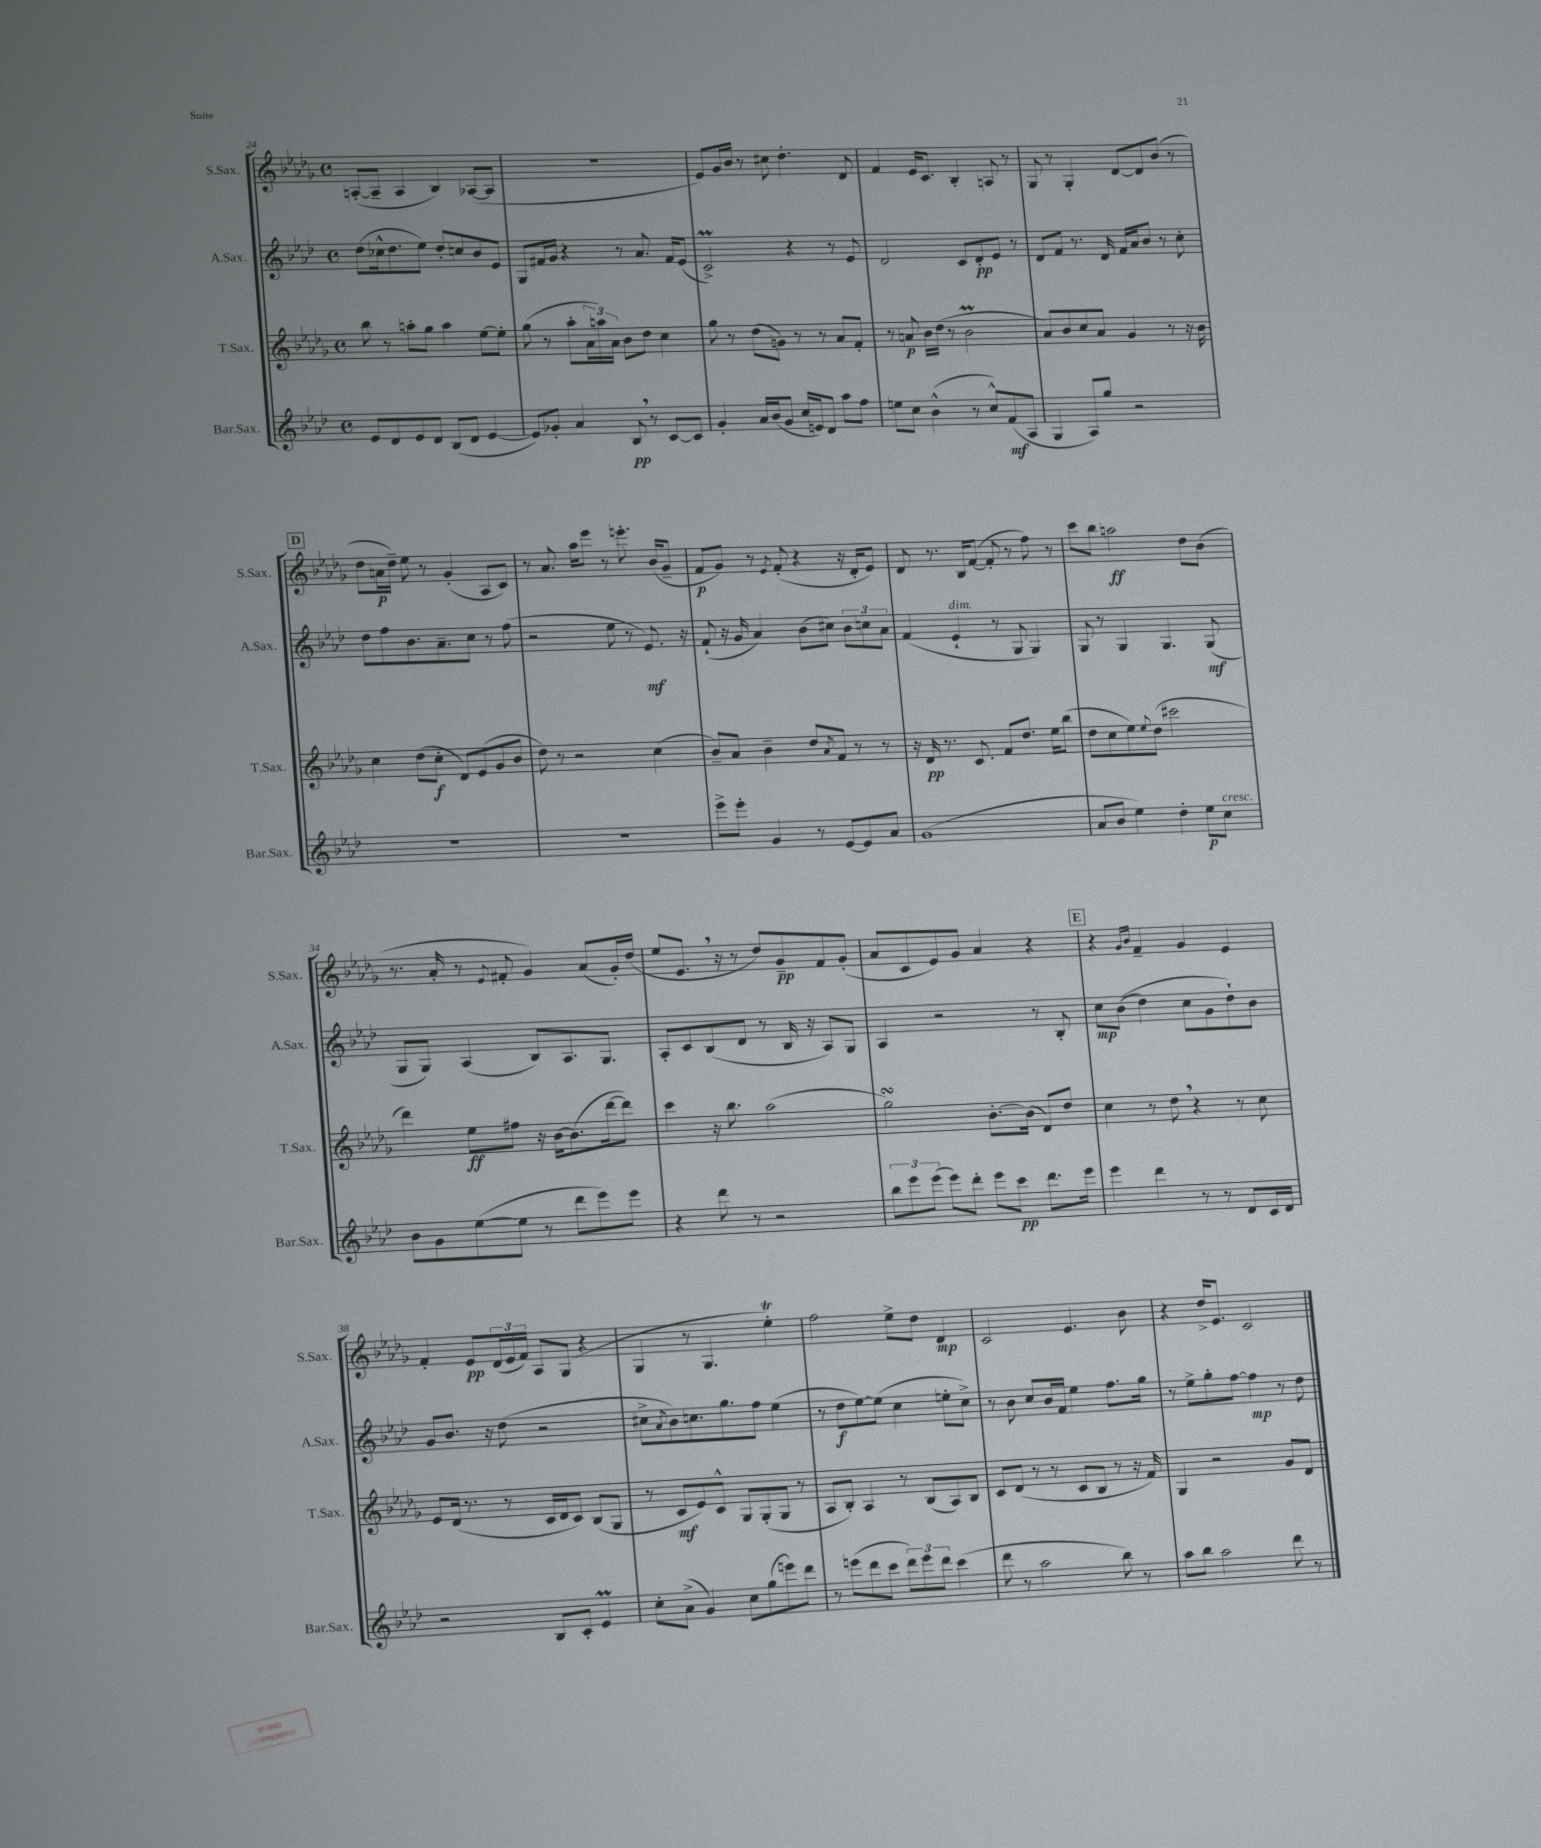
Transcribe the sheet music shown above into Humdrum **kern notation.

**kern	**dynam	**kern	**dynam	**kern	**dynam	**kern	**dynam
*part4	*part4	*part3	*part3	*part2	*part2	*part1	*part1
*staff4	*staff4	*staff3	*staff3	*staff2	*staff2	*staff1	*staff1
*I"Bar.Sax.	*	*I"T.Sax.	*	*I"A.Sax.	*	*I"S.Sax.	*
*I'Bar.Sax.	*	*I'T.Sax.	*	*I'A.Sax.	*	*I'S.Sax.	*
*clefG2	*	*clefG2	*	*clefG2	*	*clefG2	*
*k[b-e-a-d-]	*	*k[b-e-a-d-g-]	*	*k[b-e-a-d-]	*	*k[b-e-a-d-g-]	*
*M4/4	*	*M4/4	*	*M4/4	*	*M4/4	*
*met(c)	*	*met(c)	*	*met(c)	*	*met(c)	*
=24	=24	=24	=24	=24	=24	=24	=24
8e-/L	.	8bb-\	.	(8dd-\L	.	([8An'/L	.
8d-/	.	8r	.	16cc-X^^\k	.	8A~/J]	.
.	.	.	.	8.dd-\	.	.	.
8e-/	.	8aan'\L	.	.	.	4A/	.
8d-/J	.	8gg-\J	.	8ee-\J)	.	.	.
(8B-/L	.	4aa\	.	8dd-'/L	.	4B-/)	.
8d-/J	.	.	.	8ccn/	.	.	.
[4e-/	.	[8ee-\L	.	8b-/	.	([8A-X/L	.
.	.	8ee-'\J]	.	8e-/J	.	8A-/J]	.
=25	=25	=25	=25	=25	=25	=25	=25
8e-/L])	.	(8gg-\	.	8G/L	.	1r	.
8g-X'/J	.	8r	.	16f#X/L	.	.	.
.	.	.	.	16g/JJ	.	.	.
4a-/	.	8aa-'\L	.	4r	.	.	.
.	.	24a-\L	.	.	.	.	.
.	.	24aan\)	.	.	.	.	.
.	.	24a-\JJ	.	.	.	.	.
8B-,/	pp	8b-\L	.	8r	.	.	.
8r	.	8dd-\J	.	8.a-/	.	.	.
[8c/L	.	4cc\	.	.	.	.	.
.	.	.	.	16f#/KL	.	.	.
8c/J]	.	.	.	(8e-/J	.	.	.
=26	=26	=26	=26	=26	=26	=26	=26
4g'/	.	8gg-\	.	2cm^/)	.	8e-/L)	.
.	.	8r	.	.	.	16g-/L	.
.	.	.	.	.	.	16b-/JJ	.
16a-/LL	.	(8dd-\L	.	.	.	8r	.
(16b-/J	.	.	.	.	.	.	.
8g/J	.	8gn\J)	.	.	.	8cc#X\	.
16cc/LL	.	8r	.	4r	.	4.dd-'\	.
16en/J)	.	.	.	.	.	.	.
8d-/J	.	8r	.	.	.	.	.
8aa-\L	.	8a-/L	.	8r	.	.	.
8ff\J	.	8f'/J	.	8e-/	.	8d-/	.
=27	=27	=27	=27	=27	=27	=27	=27
8een\L	.	8r	.	2d-/	.	4f/	.
8cc\J	.	8an/	p	.	.	.	.
(4b-^^\	.	16b-\LL	.	.	.	16e-/KL	.
.	.	(16dd-\JJ	.	.	.	8.c/J	.
.	.	8r	.	.	.	.	.
8r	.	2b-M\	.	8c/L	.	4B-'/	.
8cc^^/L)	.	.	.	8d-'/	pp	.	.
(8f/	mf	.	.	8e-/J	.	8An/	.
8A-/J	.	.	.	8r	.	8r	.
=28	=28	=28	=28	=28	=28	=28	=28
4G/	.	8a-/L)	.	8d-/L	.	8G-/	.
.	.	8b-/	.	8f/J	.	8r	.
8A-/L)	.	8cc/	.	8.r	.	4G-'/	.
8gg/J	.	8a-/J	.	.	.	.	.
.	.	.	.	16d-/	.	.	.
2r	.	4g-/	.	16f/LL	.	[8d-/L	.
.	.	.	.	16a-/J	.	.	.
.	.	.	.	8b-/J	.	8d-/]	.
.	.	8r	.	8r	.	(8b-/J	.
.	.	16r	.	8cc'\	.	8r	.
.	.	16b-\	.	.	.	.	.
!!LO:LB:g=z
!!LO:REH:place=s1:t=D
=29	=29	=29	=29	=29	=29	=29	=29
1r	.	4cc\	.	8dd-\L	.	8dd-\L	.
.	.	.	.	8ff\	.	16an\L	p
.	.	.	.	.	.	16dd-~\JJ)	.
.	.	(8dd-\L	.	8.b-\	.	8ee-\	.
.	.	8cc'\J	f	.	.	8r	.
.	.	.	.	8.a-~\	.	.	.
.	.	8d-/L)	.	.	.	(4g-'/	.
.	.	(8e-/	.	8cc\J	.	.	.
.	.	8g-/	.	8r	.	8A-/L	.
.	.	8b-/J	.	(8ff\	.	8c/J)	.
=30	=30	=30	=30	=30	=30	=30	=30
1r	.	8dd-\)	.	2r	.	8r	.
.	.	8r	.	.	.	8.a-/	.
.	.	2r	.	.	.	.	.
.	.	.	.	.	.	16aa-\KL	.
.	.	.	.	.	.	8eee-\J	.
.	.	.	.	8ee-\	.	8r	.
.	.	.	.	8r	.	8.eeen'\	.
.	.	(4cc\	.	8.e-/)	mf	.	.
.	.	.	.	.	.	(16b-/KL	.
.	.	.	.	.	.	8g-~/J	.
.	.	.	.	16r	.	.	.
=31	=31	=31	=31	=31	=31	=31	=31
8eee-^\L	.	8b-~/L)	.	(8f`/	.	8f/L	p
8eee-'\J	.	8a-/J	.	16r	.	8g-/J)	.
.	.	.	.	16g/	.	.	.
4g/	.	4b-~\	.	4a-/)	.	8r	.
.	.	.	.	.	.	8qe-/	.
.	.	.	.	.	.	(8f'/	.
8r	.	8dd-/L	.	(8b-\L	.	4r	.
.	.	8qa-/	.	.	.	.	.
[8e-/L	.	8f/J	.	8cc#X\J)	.	.	.
8e-/]	.	8r	.	12b-\L	.	16r	.
.	.	.	.	.	.	16d-'/KL	.
.	.	.	.	12ccn\	.	.	.
8a-/J	.	8r	.	.	.	8e-/J)	.
.	.	.	.	12a-\J	.	.	.
=32	=32	=32	=32	=32	=32	=32	=32
(1g	.	16r	.	(4f/	.	8d-/	.
.	.	16d-/	pp	.	.	.	.
.	.	8.r	.	.	.	8.r	.
!	!	!	!	!LO:TX:a:i:t=dim.	!	!	!
.	.	.	.	4e-`/	.	.	.
.	.	8.c/	.	.	.	16B-/KL	.
.	.	.	.	.	.	([8f/J	.
.	.	8f/L	.	8r	.	8f'/]	.
.	.	8.dd-/J	.	8G/	.	8r	.
.	.	.	.	4G/)	.	8ff\)	.
.	.	16ee-\KL	.	.	.	.	.
.	.	(8bb-\J	.	.	.	8r	.
=33	=33	=33	=33	=33	=33	=33	=33
8a-/L	.	8dd-\L	.	8G/	.	8ccc\L	.
8b-/J	.	8cc\	.	8r	.	8bb-\J	.
4ee-\)	.	8ee-\)	.	4G/	.	2aan\	ff
.	.	8qqee-/	.	.	.	.	.
.	.	(8dd-\J	.	.	.	.	.
4dd-'\	.	2ccc#X\	.	4.G/	.	.	.
8ee-\L	p	.	.	.	.	8dd-\L	.
!LO:TX:a:i:t=cresc.	!	!	!	!	!	!	!
8cc\J	.	.	.	(8G/	mf	(8b-\J	.
!!LO:LB:g=z
=34	=34	=34	=34	=34	=34	=34	=34
8b-\L	.	4ddd-\)	.	8G/L	.	8.r	.
8g\	.	.	.	8G/J)	.	.	.
.	.	.	.	.	.	16a-'/	.
([8ee-\	.	8ee-\L	ff	(4A-/	.	8r	.
.	.	.	.	.	.	8qqe-/	.
8ee-\J]	.	8ff#X\J	.	.	.	8f#X'/	.
8r	.	16r	.	8B-/L)	.	4g-/)	.
.	.	[16b-\KL	.	.	.	.	.
8ddd-\L	.	(8.b-\]	.	8.A-/	.	.	.
8eee-\)	.	.	.	.	.	(8a-/L	.
.	.	[16ddd-\k	.	8.G/J	.	.	.
8eee-\J	.	8ddd-\J])	.	.	.	16g-'/L)	.
.	.	.	.	.	.	(16dd-/JJ	.
=35	=35	=35	=35	=35	=35	=35	=35
4r	.	4ccc\	.	8A-'/L	.	8ee-/L	.
.	.	.	.	8c/	.	8.e-,/J	.
8ddd-\	.	16r	.	(8B-/	.	.	.
.	.	8.bb-\	.	.	.	16r	.
8r	.	.	.	8d-/J	.	8r	.
2r	.	(2aa-\	.	8r	.	8dd-/L)	.
.	.	.	.	16B-/	.	8g-~/	pp
.	.	.	.	16r	.	.	.
.	.	.	.	8A-/L)	.	8f/	.
.	.	.	.	8G/J	.	(8g-'/J	.
=36	=36	=36	=36	=36	=36	=36	=36
12bb-\L	.	2gg-sSSs\)	.	4A-/	.	8a-/L	.
12eee-\	.	.	.	.	.	.	.
.	.	.	.	.	.	8c/	.
(12eee-\J	.	.	.	.	.	.	.
8eee-\L)	.	.	.	2r	.	8e-/)	.
8ddd-'\J	.	.	.	.	.	8g-/J	.
8eee-\L	.	[8.b-'\L	.	.	.	4a-/	.
8ccc\J	pp	.	.	.	.	.	.
.	.	(16b-\Jk]	.	.	.	.	.
8.ddd-\L	.	8d-/L)	.	8r	.	4r	.
.	.	8dd-/J	.	8B-'/	.	.	.
16eee-\Jk	.	.	.	.	.	.	.
!!LO:REH:place=s1:t=E
=37	=37	=37	=37	=37	=37	=37	=37
4eee-\	.	4cc\	.	8cc\L	mp	4r	.
.	.	.	.	((8b-\J	.	.	.
.	.	.	.	.	.	16qqg-/LL	.
.	.	.	.	.	.	16qqb-/JJ	.
4ddd-\	.	8r	.	4dd-\)	.	4f~/	.
.	.	8dd-,\	.	.	.	.	.
8r	.	4r	.	8cc\L	.	4g-/	.
8r	.	.	.	8g\	.	.	.
8d-/L	.	8r	.	8dd-`\)	.	4e-/	.
16c/L	.	8cc\	.	8b-\J	.	.	.
16d-/JJ	.	.	.	.	.	.	.
!!LO:LB:g=z
=38	=38	=38	=38	=38	=38	=38	=38
2r	.	8e-/L	.	8g/L	.	4f'/	.
.	.	(16d-/Jk	.	8.b-/J	.	.	.
.	.	8.r	.	.	.	.	.
.	.	.	.	.	.	8e-/L	pp
.	.	.	.	16r	.	.	.
.	.	8r	.	(8dd-\	.	(24d-/L	.
.	.	.	.	.	.	24e-/	.
.	.	.	.	.	.	24f/JJ)	.
8B-/L	.	16c/LL	.	2r	.	8A-/L	.
.	.	16d-/J	.	.	.	.	.
8c'/J	.	8c/J)	.	.	.	(8G-/J	.
4e-M/	.	(8B-/L	.	.	.	4r	.
.	.	8G-/J	.	.	.	.	.
=39	=39	=39	=39	=39	=39	=39	=39
8cc'\L	.	8r	.	8cc#X^\L	.	4G-/	.
.	.	.	.	8qa-/	.	.	.
(8a-^\J	.	8c/L	mf	8b-\)	.	.	.
4g/)	.	8e-/)	.	8.ccn\	.	8r	.
.	.	8c^^/J	.	.	.	4.G-/	.
.	.	.	.	8.gg\	.	.	.
8cc\L	.	8G-/L	.	.	.	.	.
(8gg\	.	(8G-'/	.	8ff\J	.	.	.
8eeen\)	.	8G-/J	.	(4ee-\	.	4ee-T'\)	.
8ddd-\J	.	8r	.	.	.	.	.
=40	=40	=40	=40	=40	=40	=40	=40
8r	.	8A-/L	.	8r	.	2ff\	.
(8eeen\L	.	8B-'/J)	.	8dd-\L	f	.	.
8ddd-\	.	4A-/	.	[8ee-\)	.	.	.
8ccc\J	.	.	.	(8ee-\J]	.	.	.
12ddd-\L)	.	8r	.	4cc\	.	8ee-^\L	.
12eee\	.	.	.	.	.	.	.
.	.	(8B-/L	.	.	.	8dd-\J	.
12ddd-\J	.	.	.	.	.	.	.
(4ccc\	.	8A-/)	.	8een'\L	.	4d-/	mp
.	.	8B-/J	.	8cc^\J)	.	.	.
=41	=41	=41	=41	=41	=41	=41	=41
8ddd-\	.	8c/L	.	8r	.	2c/	.
8r	.	(8d-/J	.	8b-\	.	.	.
2aa-\	.	8r	.	8cc/L	.	.	.
.	.	8r	.	16b-/L	.	.	.
.	.	.	.	16f/JJ	.	.	.
.	.	8c/L	.	4ee-\	.	4.e-/	.
.	.	8B-/J	.	.	.	.	.
8bb-\)	.	8r	.	8.ff\L	.	.	.
8r	.	16r	.	.	.	8b-\	.
.	.	16f/)	.	16gg\Jk	.	.	.
=42	=42	=42	=42	=42	=42	=42	=42
8aa-\L	.	4G-/	.	8r	.	4r	.
8bb-\J	.	.	.	8ee-^\L	.	.	.
2aa-\	.	2r	.	8gg'\	.	16dd-^/KL	.
.	.	.	.	.	.	8.e-/J	.
.	.	.	.	[8ff\J	.	.	.
.	.	.	.	4ff\]	mp	2c/	.
8ddd-\	.	8g-/L	.	8r	.	.	.
8r	.	8d-/J	.	8dd-\	.	.	.
==	==	==	==	==	==	==	==
*-	*-	*-	*-	*-	*-	*-	*-
